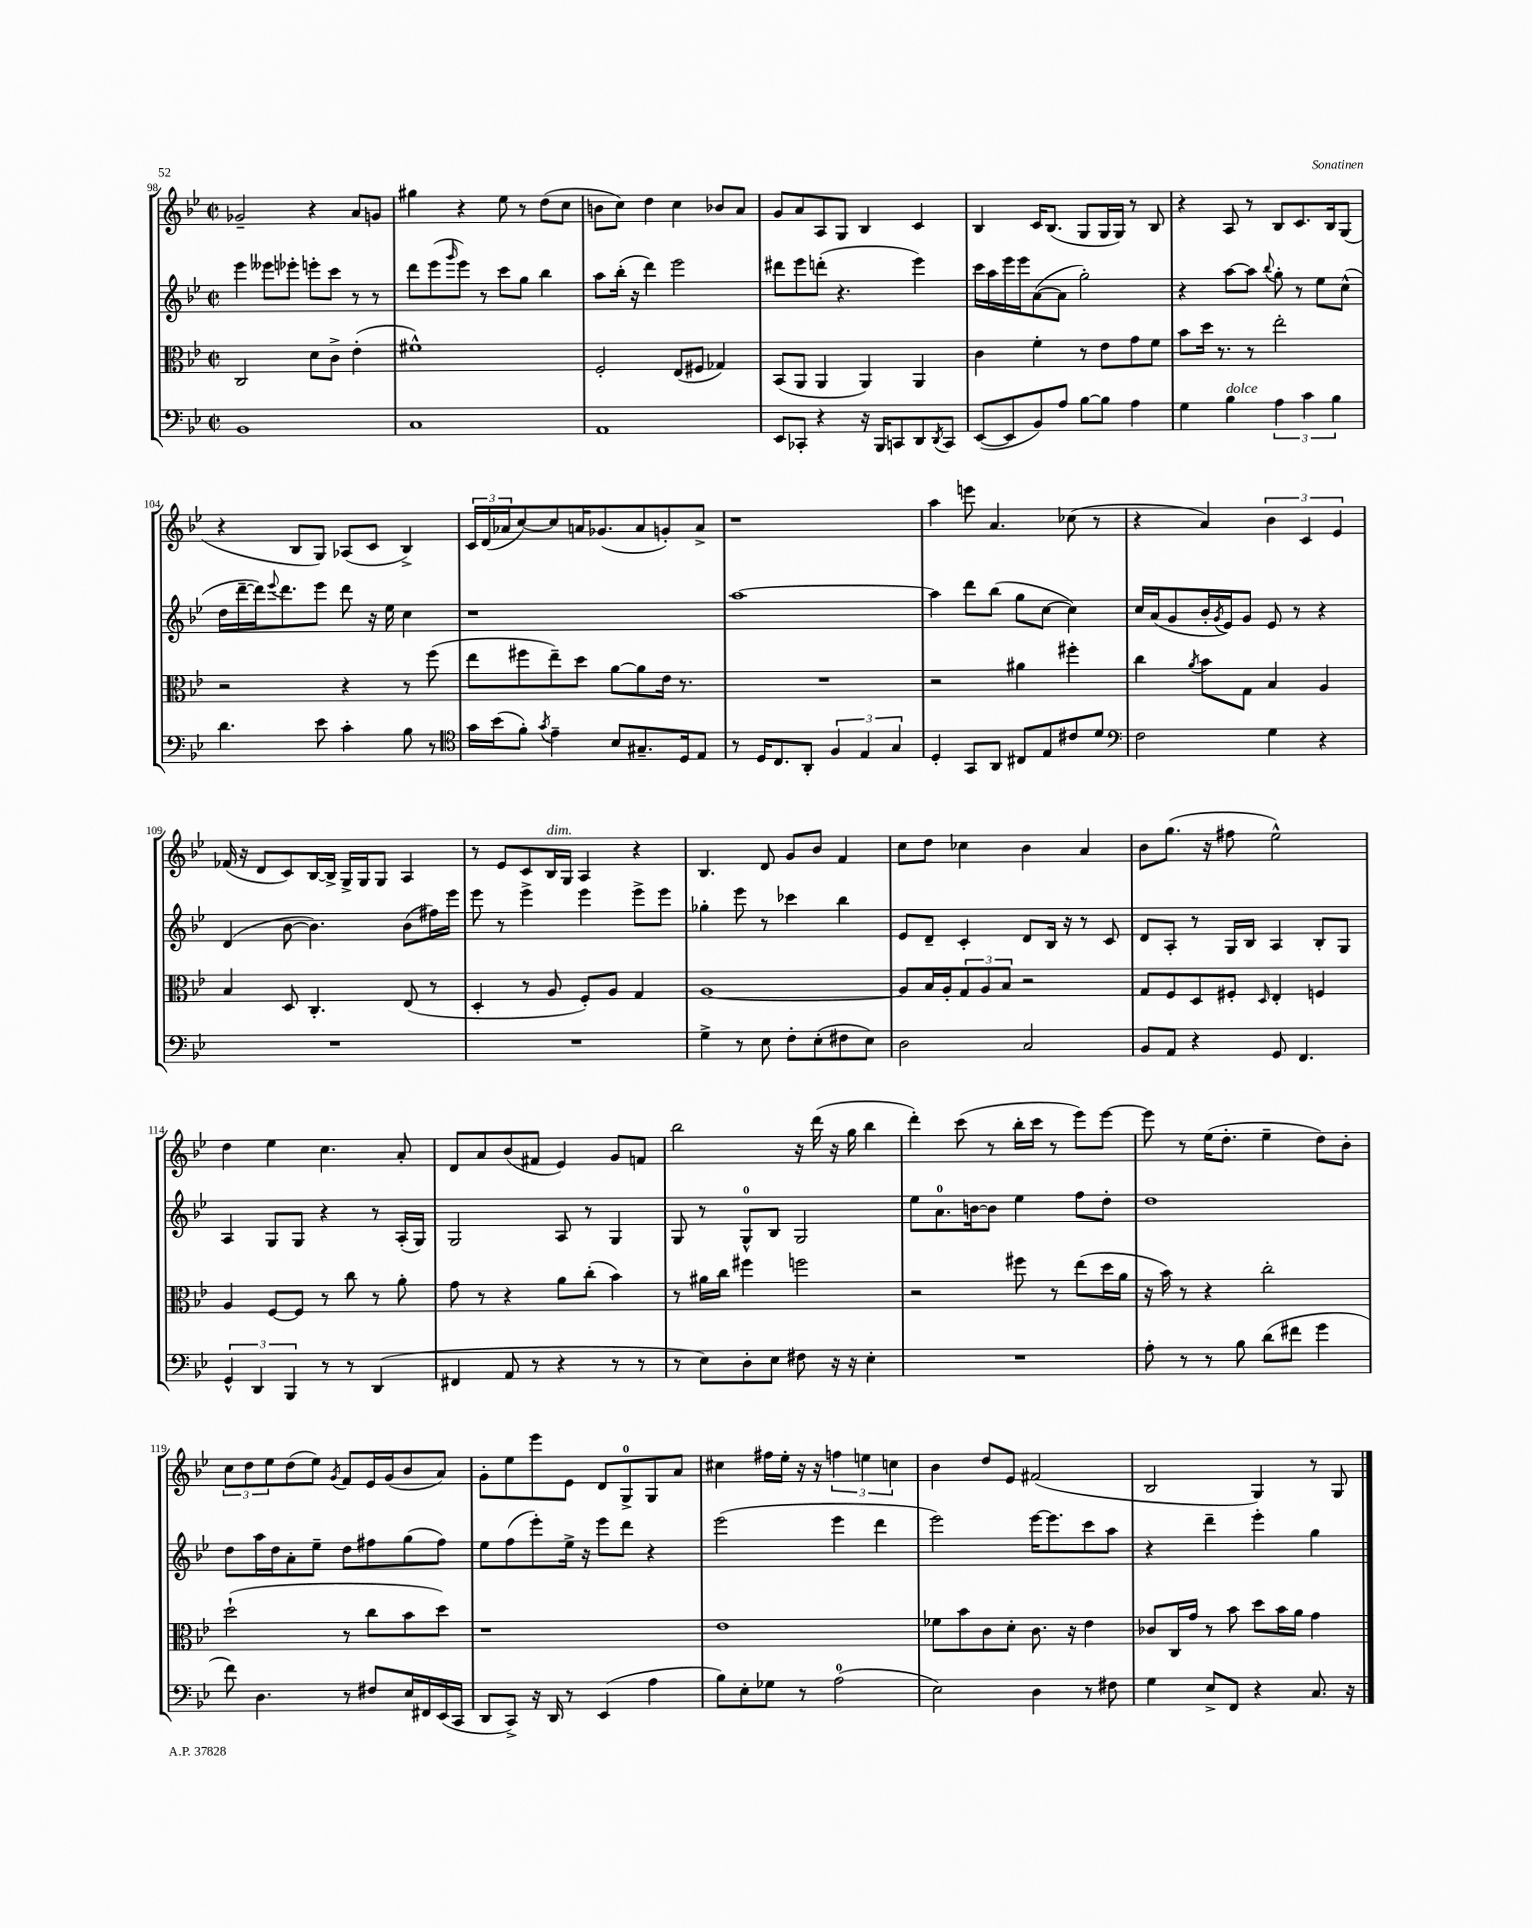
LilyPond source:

<<
\new StaffGroup <<
\new Staff = "s0" {
    \clef treble \key bes \major \defaultTimeSignature \time 2/2
    ges'2-- r4 a'8 g'8 |
    gis''4 r4 ees''8 r8 d''8( c''8 |
    b'8 c''8) d''4 c''4 bes'8 a'8 |
    g'8 a'8 a8 g8 bes4 c'4 |
    bes4 c'16 bes8.( g8 g16 g16) r8 bes8 |
    r4 a8 r8 bes8 c'8. bes16 g8( |
    r4 bes8 g8) aes8( c'8 bes4->) |
    \tuplet 3/2 { c'16 d'16( aes'16 } c''8~) c''8 a'16 ges'8.( a'8 g'8-.) a'8-> |
    r1 |
    a''4 e'''8 a'4. ces''8( r8 |
    r4 a'4) \tuplet 3/2 { bes'4 c'4 ees'4 } |
    fes'16( r16 d'8 c'8) bes16~ bes16-> g16-> g16 g8 a4 |
    r8 ees'8 c'8 bes16^\markup { \italic "dim." } g16 a4 r4 |
    bes4. d'8 g'8 bes'8 f'4 |
    c''8 d''8 ces''4 bes'4 a'4 |
    bes'8 g''8.( r16 fis''8 ees''2-^) |
    d''4 ees''4 c''4. a'8-. |
    d'8 a'8 bes'8( fis'8 ees'4) g'8 f'8 |
    bes''2 r16 d'''16( r16 g''16 bes''4 |
    d'''4-.) c'''8( r8 bes''16-. c'''16 r8 ees'''8) ees'''8~ |
    ees'''8 r8 ees''16( d''8.-. ees''4-- d''8) bes'8-. |
    \tuplet 3/2 { c''8 d''8 ees''8 } d''8( ees''8) \acciaccatura { g'8 } f'8 ees'16 g'16( bes'8 a'8) |
    g'8-. ees''8 ees'''8 ees'8 d'8 g8-0-> g8 a'8 |
    cis''4 fis''16 ees''16-. r16 r16 \tuplet 3/2 { f''4 e''4 c''4 } |
    bes'4 d''8 ees'8 fis'2( |
    bes2 g4) r8 g8 \bar "|." |
}
\new Staff = "s1" {
    \clef treble \key bes \major \defaultTimeSignature \time 2/2
    ees'''4 eeses'''8 ees'''8-. e'''8-. c'''8 r8 r8 |
    d'''8 ees'''8( \grace { g'''16 } ees'''8) r8 c'''8 g''8 bes''4 |
    a''8 bes''16-.( r16 d'''4) ees'''2 |
    dis'''8 ees'''8 d'''8-.( r4. ees'''4) |
    c'''16 a''16 ees'''16 ees'''16 a'8~( a'8 g''2-.) |
    r4 a''8~ a''8 \appoggiatura { bes''8 } g''8-. r8 ees''8 c''8-^( |
    d''16 d'''16~-- d'''16) \appoggiatura { ees'''8 } d'''8. ees'''8 d'''8 r16 ees''16 c''4 |
    r1 |
    a''1~ |
    a''4 d'''8 bes''8( g''8 c''8~ c''4) |
    c''16 a'16( g'8 bes'16-. \acciaccatura { g'8 } ees'16) g'8 ees'8 r8 r4 |
    d'4( bes'8~ bes'4.) bes'8( fis''16) ees'''16 |
    ees'''8 r8 ees'''4-> ees'''4 ees'''8-> ees'''8 |
    ges''4-. ees'''8 r8 ces'''4 bes''4 |
    ees'8 d'8-- c'4-. d'8 bes16 r16 r8 c'8 |
    d'8 a8-. r8 g16 bes16 a4 bes8-. g8 |
    a4 g8 g8 r4 r8 a16-.( g16) |
    g2 a8 r8 g4 |
    g8 r8 g8-0-^ bes8 g2 |
    ees''8 a'8.-0 b'16~ b'8 ees''4 f''8 d''8-. |
    d''1 |
    d''8 a''16 d''16 a'8-. ees''8-- d''8 fis''8 g''8( fis''8) |
    ees''8 f''8( ees'''8-.) ees''16-> r16 ees'''8 d'''8 r4 |
    ees'''2( ees'''4 d'''4 |
    ees'''2) ees'''16~ ees'''8. c'''8 a''8 |
    r4 d'''4-- ees'''4-. g''4 \bar "|." |
}
\new Staff = "s2" {
    \clef alto \key bes \major \defaultTimeSignature \time 2/2
    c2 d'8 c'8-> ees'4-.( |
    fis'1-^) |
    f2-. ees8( fis8 ges4) |
    bes,8( a,8 a,4 a,4) a,4 |
    c'4 f'4-. r8 ees'8 g'8 f'8 |
    bes'8 d''16 r8. r8 ees''2-. |
    r2 r4 r8 f''8( |
    ees''8 fis''8 ees''8--) d''8 a'8~ a'8 ees'16 r8. |
    R1 |
    r2 ais'4 fis''4-. |
    c''4 \acciaccatura { a'8 } bes'8 g8 bes4 a4 |
    bes4 d8 c4.-. ees8( r8 |
    d4-. r8 a8 f8-.) a8 g4 |
    a1~ |
    a8 bes16 a16-. \tuplet 3/2 { g8 a8 bes8 } r2 |
    g8 f8 d8 fis8-. \grace { d16 } ees4-. f4 |
    a4 f8~ f8 r8 c''8 r8 a'8-. |
    g'8 r8 r4 a'8 c''8-.( bes'4) |
    r8 ais'16 c''16 fis''4 f''2 |
    r2 fis''8 r8 ees''8( d''16 a'16 |
    r16 bes'16) r8 r4 c''2-. |
    d''2-!( r8 c''8 bes'8 d''8) |
    r1 |
    ees'1 |
    fes'8 bes'8 c'8 d'8-. c'8. r16 ees'4 |
    ces'8 c16 g'16 r8 bes'8 d''8 bes'16 a'16 g'4 \bar "|." |
}
\new Staff = "s3" {
    \clef bass \key bes \major \defaultTimeSignature \time 2/2
    bes,1 |
    c1 |
    a,1 |
    ees,8 ces,8-. r4 r16 bes,,16 c,8 d,8 \acciaccatura { d,8 } c,8 |
    ees,8~( ees,8 bes,8) a8 bes8~ bes8 a4 |
    g4 bes4^\markup { \italic "dolce" } \tuplet 3/2 { a4 c'4 bes4 } |
    d'4. ees'8 c'4-. bes8 r8 |
    \clef tenor g'16 bes'16( f'8-.) \acciaccatura { g'8 } ees'4-- bes8 gis8.-- d16 ees8 |
    r8 d16 c8. a,8-. \tuplet 3/2 { f4 ees4 g4 } |
    d4-. g,8 a,8 cis8 ees8 cis'8 d'8 |
    \clef bass f2 g4 r4 |
    R1 |
    R1 |
    g4-> r8 ees8 f8-. ees8-.( fis8 ees8) |
    d2 c2 |
    bes,8 a,8 r4 g,8 f,4. |
    \tuplet 3/2 { g,4-^ d,4 bes,,4 } r8 r8 d,4( |
    fis,4 a,8 r8 r4 r8 r8 |
    r8 ees8) d8-. ees8 fis8 r16 r16 ees4-. |
    R1 |
    a8-. r8 r8 bes8 d'8( fis'8 g'4 |
    f'8) d4. r8 fis8 ees16 fis,16 ees,16( c,16 |
    d,8 c,8->) r16 d,16 r8 ees,4( a4 |
    bes8) ees8-. ges8 r8 a2-0( |
    ees2) d4 r8 fis8 |
    g4 ees8-> f,8 r4 c8. r16 \bar "|." |
}
>>
>>
\layout { \context { \Score currentBarNumber = #98 } }
